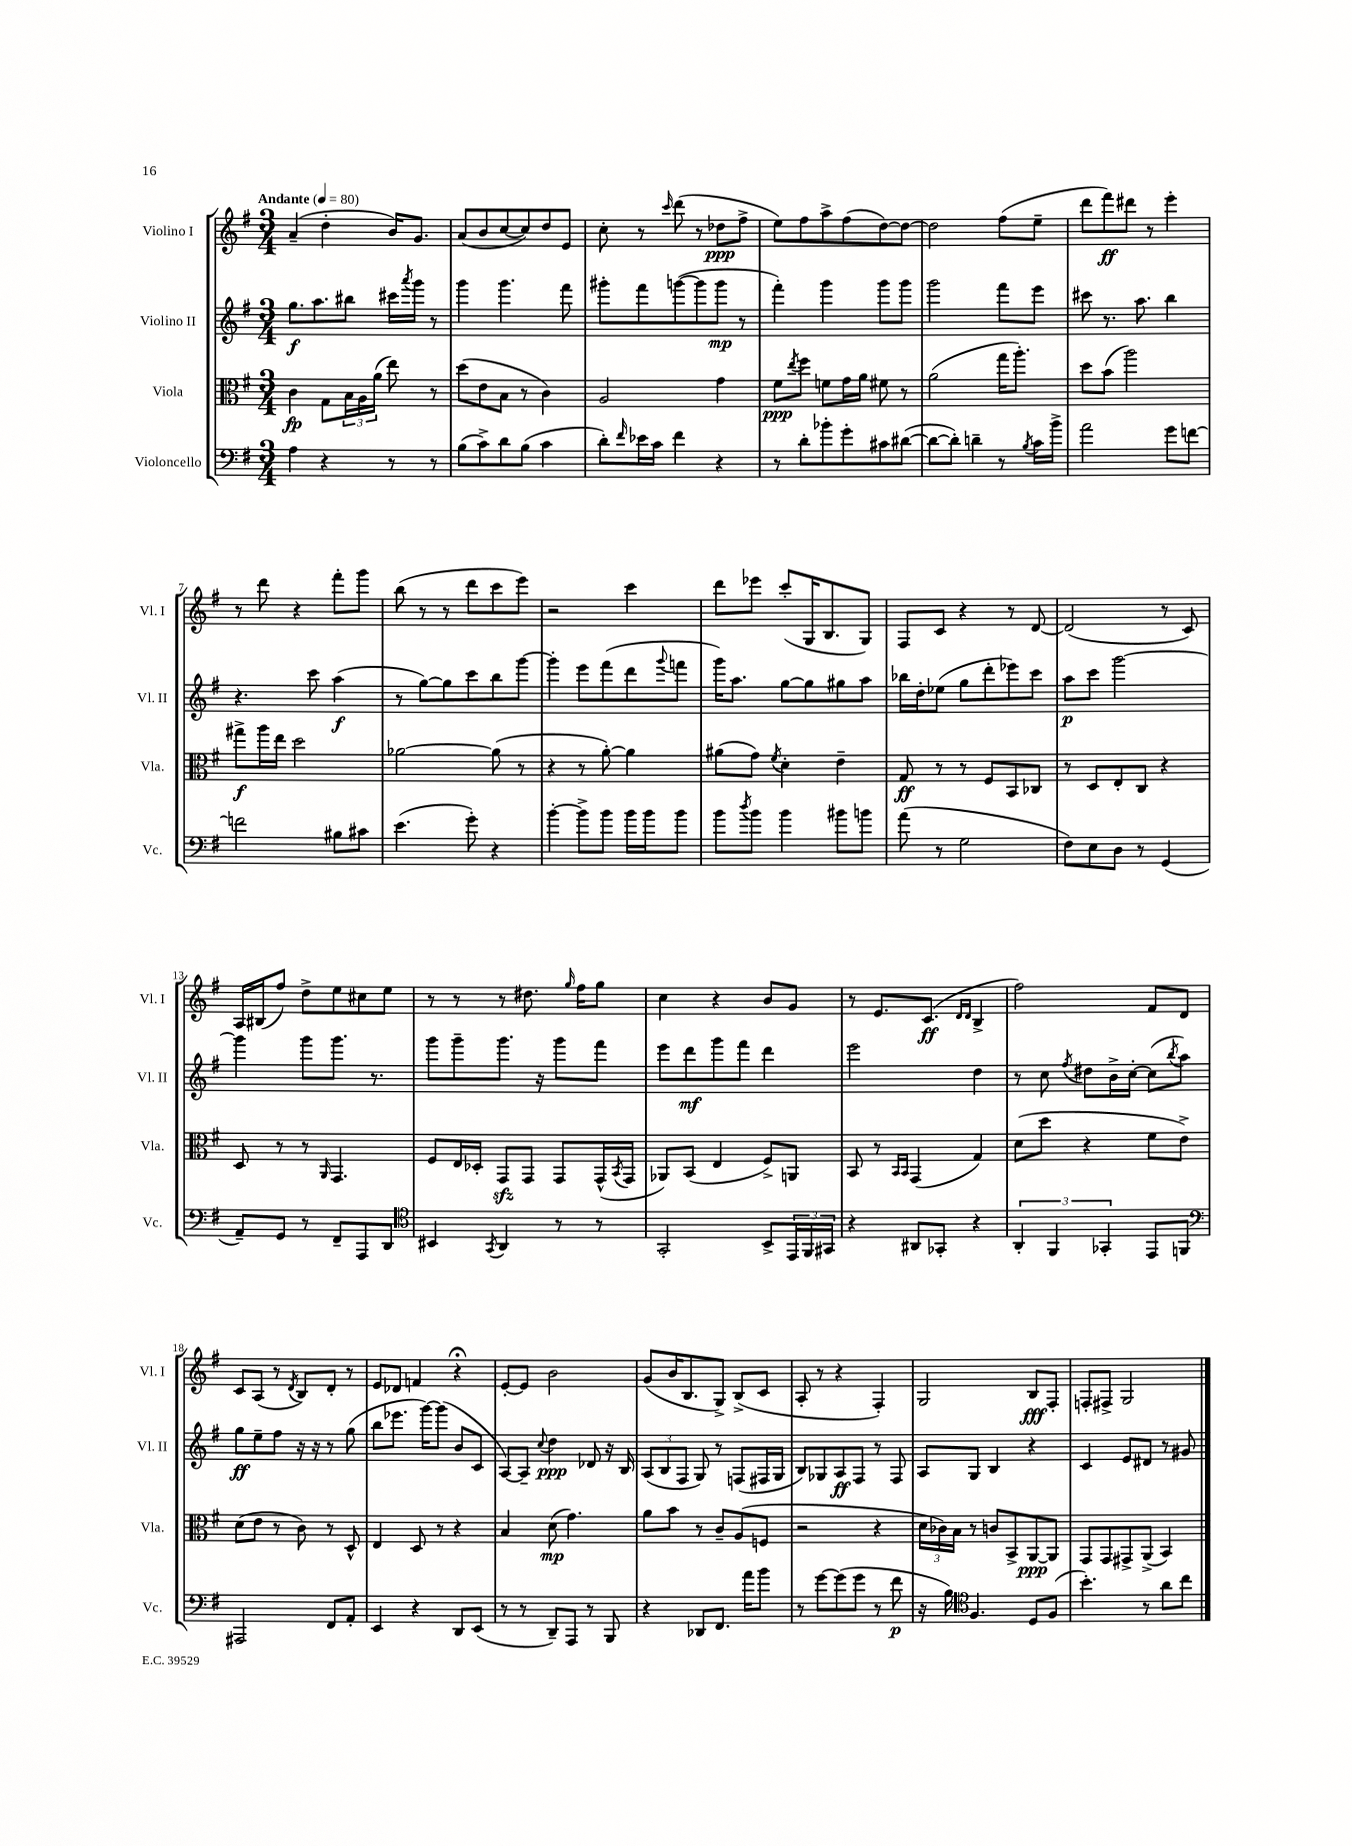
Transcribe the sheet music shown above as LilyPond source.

<<
\new StaffGroup <<
\new Staff = "s0" \with { instrumentName = "Violino I" shortInstrumentName = "Vl. I" } {
    \clef treble \key g \major \numericTimeSignature \time 3/4 \tempo "Andante" 4 = 80
    a'4--( d''4-. b'16) g'8. |
    a'8( b'8 c''8~ c''8) d''8 e'8 |
    c''8-. r8 \grace { c'''16 } d'''8( r8 des''8\ppp fis''8-> |
    e''8) fis''8 a''8-> fis''8( d''8~) d''8~ |
    d''2 fis''8( e''8-- |
    d'''8 fis'''8\ff) dis'''8 r8 e'''4-. |
    r8 d'''8 r4 fis'''8-. g'''8 |
    b''8( r8 r8 d'''8 c'''8 e'''8) |
    r2 c'''4 |
    d'''8 ees'''8 c'''8-.( g16 b8. g8) |
    fis8 c'8 r4 r8 d'8~ |
    d'2( r8 c'8) |
    a16 bis16( fis''8) d''8-> e''8 cis''8 e''8 |
    r8 r8 r8 dis''8. \grace { g''16 } fis''16 g''8 |
    c''4 r4 b'8 g'8 |
    r8 e'8. c'8.\ff( \grace { d'16 d'16 } b4-> |
    fis''2) fis'8 d'8 |
    c'8 a8( r8 \acciaccatura { d'8 } b8) d'8-. r8 |
    e'8 des'8 f'4 r4\fermata |
    e'8~-. e'8 b'2 |
    g'8( b'16 b8. g8->) b8->( c'8 |
    a8-. r8 r4 fis4-.) |
    g2 b8\fff fis8-. |
    f8-. fis8-> g2 \bar "|." |
}
\new Staff = "s1" \with { instrumentName = "Violino II" shortInstrumentName = "Vl. II" } {
    \clef treble \key g \major \numericTimeSignature \time 3/4
    g''8.\f a''8. bis''8 cis'''16 \acciaccatura { a'''8 } g'''16 r8 |
    g'''4 g'''4. fis'''8 |
    gis'''8-. fis'''8 g'''8~( g'''8 g'''8\mp r8 |
    fis'''4-.) g'''4 g'''8 g'''8 |
    g'''2 fis'''8 e'''8 |
    cis'''8 r8. a''8. b''4 |
    r4. c'''8 a''4\f( |
    r8 g''8~) g''8 c'''8 b''8 g'''8~ |
    g'''4-. e'''8 fis'''8( d'''8 \appoggiatura { g'''8 } f'''8 |
    g'''16) a''8. g''8~ g''8 gis''8 a''8 |
    bes''16 d''16-. ees''8( g''8 d'''8-. ees'''8) c'''8 |
    a''8\p c'''8 g'''2~ |
    g'''4 g'''8 g'''8. r8. |
    g'''8 g'''8-- g'''8. r16 g'''8 fis'''8 |
    e'''8 d'''8\mf g'''8 fis'''8 d'''4 |
    e'''2 d''4 |
    r8 c''8 \acciaccatura { fis''8 } dis''8 b'16-> c''16~-. c''8( \acciaccatura { b''8 } a''8) |
    g''8\ff e''8-- fis''8 r16 r16 r8 g''8( |
    b''8 ees'''8. g'''16~) g'''8( b'8 c'8 |
    a8~) a8-- \appoggiatura { c''8 } d''4\ppp des'8 r16 b16 |
    \tuplet 3/2 { a8( b8 fis8 } g8) r8 f8( fis16 g16 |
    b8) ges8 a8\ff fis8 r8 fis8 |
    a8 g8 b4 r4 |
    c'4 e'8 dis'8 r8 gis'8 \bar "|." |
}
\new Staff = "s2" \with { instrumentName = "Viola" shortInstrumentName = "Vla." } {
    \clef alto \key g \major \numericTimeSignature \time 3/4
    c'4\fp g8 \tuplet 3/2 { b16 a16 a'16( } e''8) r8 |
    d''8( e'8 b8 r8 c'4) |
    a2 g'4 |
    fis'8\ppp \acciaccatura { e''8 } fis''8 f'8 g'16 a'16 fis'8 r8 |
    a'2( g''16 a''8.-.) |
    d''8 b'8( a''2) |
    gis''8->\f a''16 e''16 d''2 |
    aes'2~ aes'8( r8 |
    r4 r8 a'8~-.) a'4 |
    ais'8( g'8) \acciaccatura { fis'8 } d'4-. e'4-- |
    g8\ff r8 r8 fis8 b,8 ces8 |
    r8 d8 e8-. c8 r4 |
    d8 r8 r8 \grace { a,16 } g,4. |
    fis8 e16 des16-. g,8\sfz g,8 g,8 g,16-^( \acciaccatura { b,8 } g,16 |
    aes,8) b,8( e4 fis8->) a,8 |
    b,8 r8 \grace { b,16 b,16 } g,4( g4) |
    d'8( d''8 r4 fis'8 e'8->) |
    d'8( e'8 r8 c'8) r8 d8-^ |
    e4 d8 r8 r4 |
    b4 d'8\mp( g'4.) |
    a'8 b'8 r8 c'8-- a8( f8 |
    r2 r4 |
    \tuplet 3/2 { d'16 ces'16) b16 } r8 c'8 b,8-> a,8~\ppp a,8 |
    g,8 g,8 gis,8-> a,8->( b,4) \bar "|." |
}
\new Staff = "s3" \with { instrumentName = "Violoncello" shortInstrumentName = "Vc." } {
    \clef bass \key g \major \numericTimeSignature \time 3/4
    a4 r4 r8 r8 |
    b8( c'8->) d'8 b8( c'4 |
    d'8-.) \grace { fis'16 } ees'16 c'16 fis'4 r4 |
    r8 d'8-. bes'8-. g'8-. cis'8 dis'8~( |
    dis'8~ dis'8-.) d'4-- r8 \acciaccatura { b8 } c'16 b'16-> |
    a'2 g'8 f'8~ |
    f'2 bis8 cis'8 |
    e'4.( g'8-.) r4 |
    b'4~-. b'8-> b'8 b'16 b'16 b'8 |
    b'8 \acciaccatura { d''8 } b'8 b'4 bis'8 b'8 |
    a'8( r8 g2 |
    fis8) e8 d8 r8 g,4( |
    a,8--) g,8 r8 fis,8-- a,,8 d,8 |
    \clef tenor bis,4 \acciaccatura { g,8 } a,4 r8 r8 |
    g,2-. b,8-> \tuplet 3/2 { e,16 fis,16 gis,16 } |
    r4 ais,8 ges,8-. r4 |
    \tuplet 3/2 { a,4-. fis,4 ges,4-. } e,8 f,8 |
    \clef bass ais,,2 fis,8 a,8-. |
    e,4 r4 d,8 e,8( |
    r8 r8 d,8--) a,,8 r8 b,,8 |
    r4 des,8 fis,8. a'16 b'8 |
    r8 g'8~ g'8( g'8 r8 fis'8\p |
    r16 b16) \clef tenor fis4. d8 fis8( |
    b'4.-.) r8 a'8 c''8 \bar "|." |
}
>>
>>
